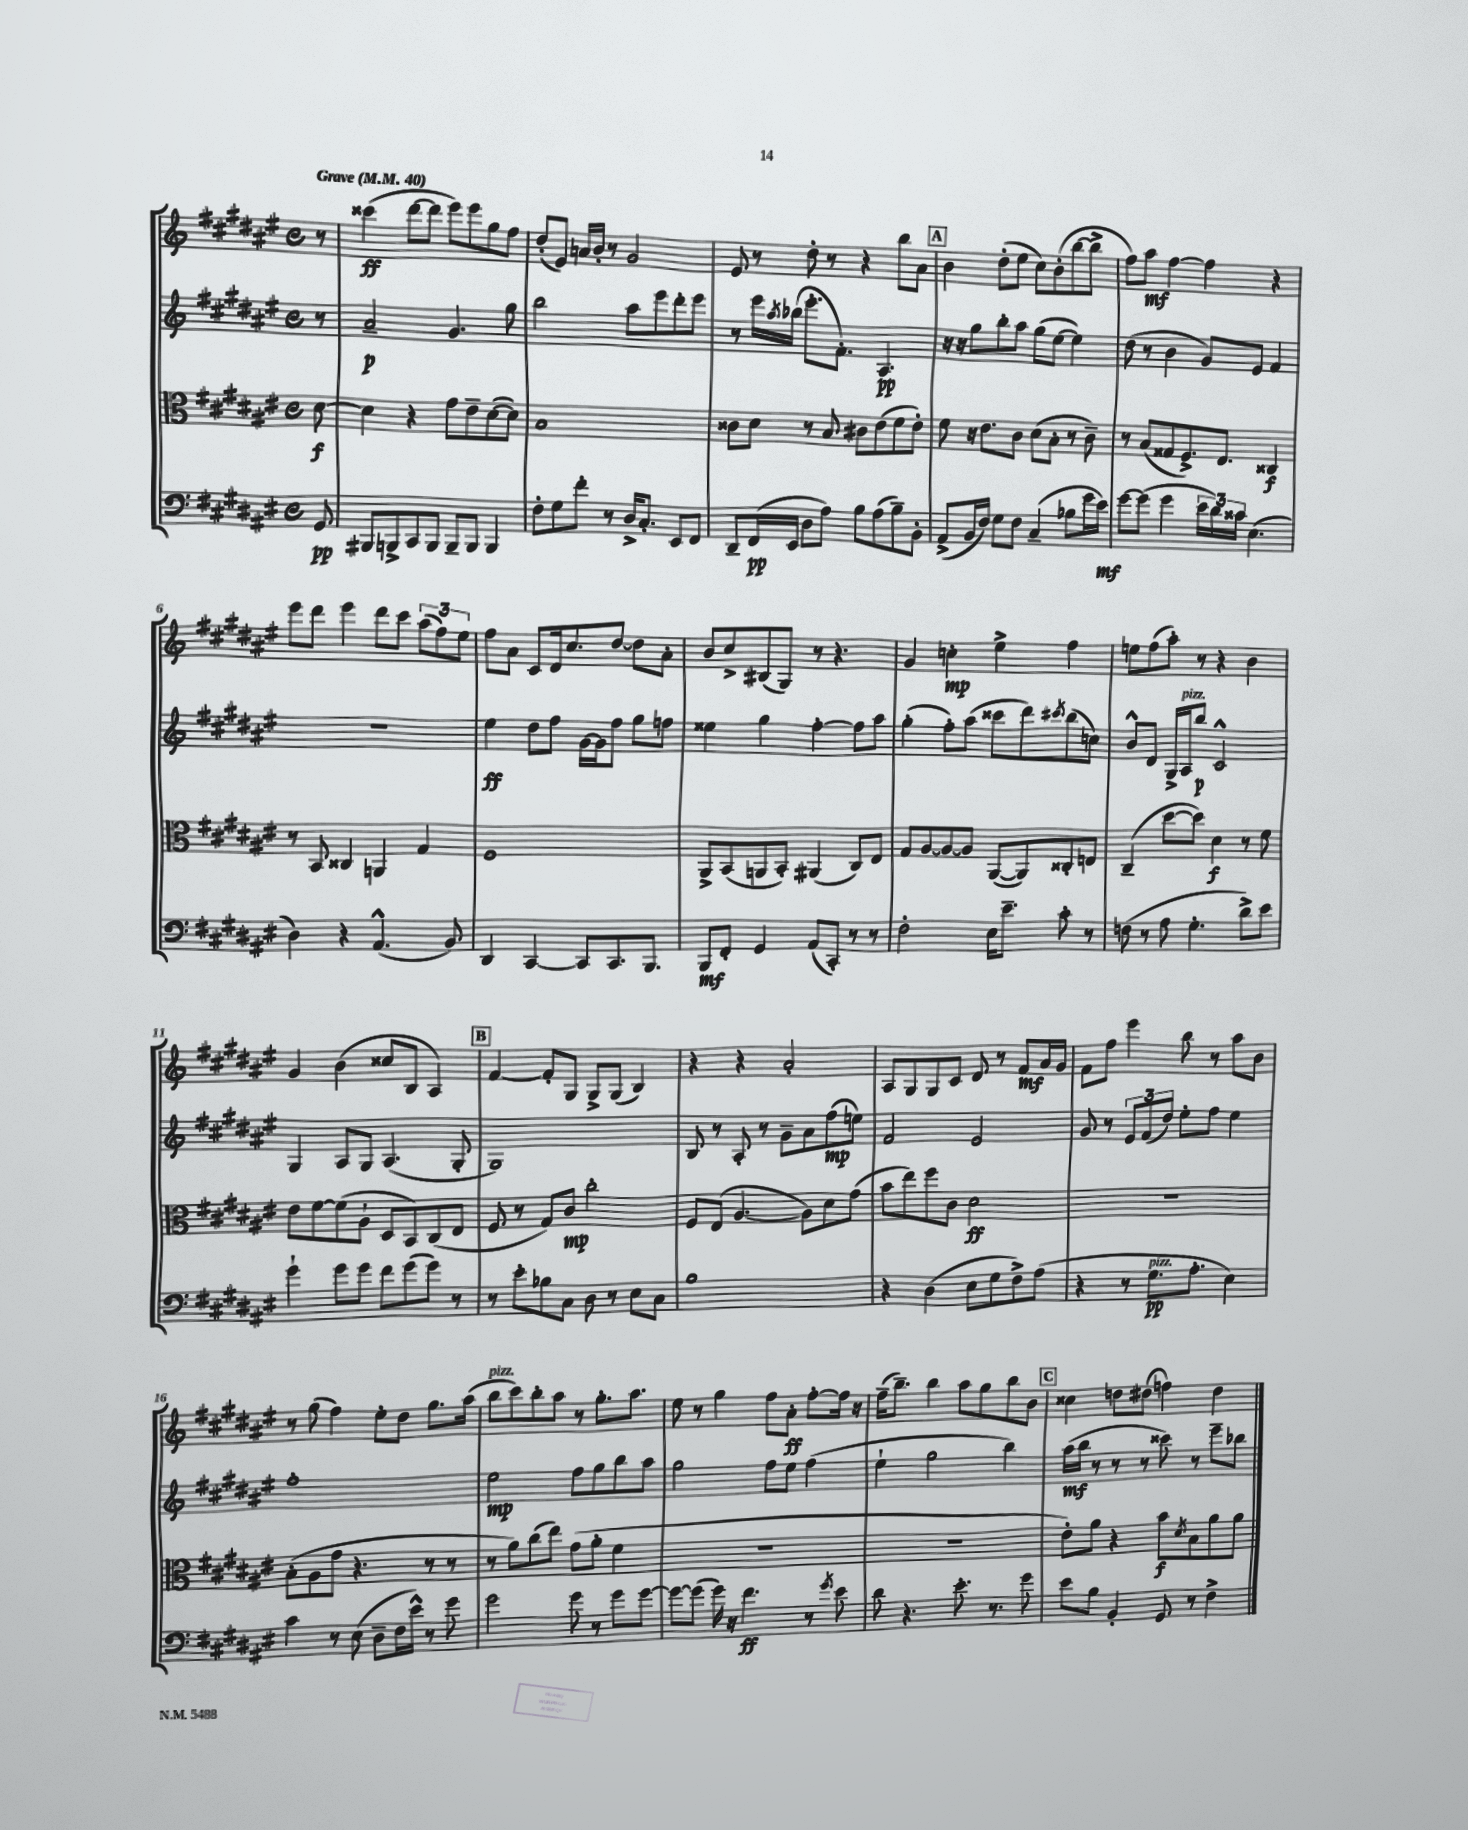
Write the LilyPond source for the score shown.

<<
\new StaffGroup <<
\new Staff = "s0" {
    \clef treble \key fis \major \defaultTimeSignature \time 4/4 \partial 8 \tempo "Grave" 4 = 40
    r8 |
    cisis'''4\ff( dis'''8~ dis'''8 eis'''8) eis'''8 gis''8 fis''8 |
    dis''8-.( eis'8) a'16 b'16-. r8 gis'2 |
    eis'8 r8 dis''8-. r8 r4 b''8 ais'8 |
    \mark \markup { \box "A" } b'4 dis''8-.( eis''8 cis''8) b'8-.( b''8~ b''8-> |
    fis''8) ais''8\mf fis''4~ fis''4 r4 |
    eis'''8 dis'''8 eis'''4 dis'''8 cis'''8 \tuplet 3/2 { ais''8( fis''8) eis''8 } |
    fis''8 ais'8 cis'8 dis'16 cis''8. dis''8~ dis''8 ais'8-. |
    b'8 cis''8-> bis8( gis8) r8 r4. |
    gis'4 c''4-.\mp eis''4-> fis''4 |
    e''8 fis''8( ais''8-.) r8 r4 b'4 |
    gis'4 b'4( cisis''8 b8 ais4) |
    \mark \markup { \box "B" } fis'4~ fis'8-. gis8 gis8-> gis8( b4) |
    r4 r4 ais'2-. |
    ais8 gis8 gis8 cis'8 dis'8 r8 fis'8\mf ais'16 gis'16 |
    fis'8 fis''8 eis'''4 b''8 r8 ais''8 b'8 |
    r8 gis''8( fis''4) eis''8-. dis''8 gis''8. ais''16( |
    b''8^\markup { \italic "pizz." } cis'''8) b''8-. ais''8 r8 gis''8.-. ais''8. |
    eis''8 r8 gis''4 fis''8 ais'8-.\ff fis''8~-. fis''16 r16 |
    fis''16--( b''8.--) b''4 ais''8 gis''8 b''8 b'8 |
    \mark \markup { \box "C" } cisis''4 d''8 dis''8( f''4) dis''4 \bar "|." |
}
\new Staff = "s1" {
    \clef treble \key fis \major \defaultTimeSignature \time 4/4 \partial 8
    r8 |
    ais'2--\p gis'4. gis''8 |
    b''2 ais''8 eis'''8 dis'''8-. eis'''8 |
    r8 eis'''16 \acciaccatura { ais''8 } bes''16( eis'''8.-. fis'8.-.) ais4.\pp |
    \mark \markup { \box "A" } r16 r16 gis''8 b''8-. ais''8 gis''8( eis''8~ eis''4) |
    dis''8( r8 b'4 gis'8) eis'8 fis'4 |
    R1 |
    eis''4\ff dis''8 fis''8 gis'16~ gis'16 fis''8 gis''8 f''8 |
    eisis''4 gis''4 fis''4~-. fis''8 ais''8 |
    gis''4-.( fis''8-.) ais''8( cisis'''8 dis'''8) \acciaccatura { cis'''8 } b''8( c''8) |
    b'8-^ dis'8 gis16-> ais16^\markup { \italic "pizz." } b''8\p cis'2-^ |
    gis4 ais8 gis8 ais4.( gis8-. |
    \mark \markup { \box "B" } gis1) |
    b8 r8 ais8-. r8 gis'8-- ais'8 fis''8\mp( e''8) |
    fis'2 eis'2 |
    gis'8 r8 \tuplet 3/2 { eis'8 fis'8( dis''8) } eis''8-. fis''8 eis''4 |
    fis''1-. |
    eis''2\mp fis''8 gis''8 b''8 ais''8 |
    gis''2 fis''8 eis''8 fis''4( |
    eis''4-! gis''2 b''4) |
    \mark \markup { \box "C" } ais''16\mf( b''16 r8 r8 r8 cisis'''8) r8 eis'''8-- bes''8 \bar "|." |
}
\new Staff = "s2" {
    \clef alto \key fis \major \defaultTimeSignature \time 4/4 \partial 8
    dis'8~\f |
    dis'4 r4 gis'8 eis'8-- dis'8~( dis'8) |
    b1 |
    cisis'8 dis'8 r8 b8 cis'8 eis'8( fis'8 eis'8-.) |
    \mark \markup { \box "A" } fis'8 r16 eis'8. cis'8 dis'8( b8-. r8 cis'8--) |
    r8 b8( gisis8 fis8.->) eis8. cisis4\f |
    r8 b,8 cisis4 a,4 gis4 |
    fis1 |
    ais,8-> b,8( a,8 b,8-.) ais,4( cis8) eis8 |
    gis8 ais8~ ais8~ ais8 ais,8~( ais,8) cisis8-. e8 |
    cis4--( dis''8~ dis''8) dis'4\f r8 fis'8 |
    eis'8 fis'8~ fis'8( ais8-! dis8 b,8) cis8( eis8 |
    \mark \markup { \box "B" } fis8 r8 gis8) cis'8\mp cis''2-. |
    fis8 eis8( ais4.~ ais8) dis'8 gis'8( |
    b'8 eis''8) fis''8 cis'8 dis'2\ff |
    r1 |
    b8-.( ais8 gis'8 r4. r8 r8 |
    r8 ais'8) cis''8( eis''8) gis'8( ais'8-. fis'4 |
    R1 |
    R1 |
    \mark \markup { \box "C" } eis'8-.) ais'8 r4 b'8\f \acciaccatura { dis'8 } b8 ais'8 ais'8 \bar "|." |
}
\new Staff = "s3" {
    \clef bass \key fis \major \defaultTimeSignature \time 4/4 \partial 8
    gis,8\pp |
    bis,,8 b,,8-> cis,8 b,,8 b,,8-- b,,8 b,,4 |
    fis8-. gis8 fis'8-. r8 dis16-> cis8.-. eis,8 fis,8 |
    dis,8-- fis,16\pp( eis,16 dis8 ais8) b8 ais8( b8--) b,8-. |
    \mark \markup { \box "A" } ais,8->( b,16 fis16) gis8 fis8 cis4--( bes8 gis'16 eis'16\mf) |
    gis'8~ gis'8( gis'4 \tuplet 3/2 { eis'16 dis'16) cisis'16 } eis4.( |
    dis4) r4 ais,4.-^( b,8) |
    dis,4 cis,4~ cis,8 cis,8. b,,8. |
    b,,8\mf fis,8-. gis,4 ais,8( cis,8-.) r8 r8 |
    fis2-. eis16 eis'8.-- cis'8-. r8 |
    f8( r8 ais8 gis4.-. dis'8->) eis'8 |
    gis'4-! gis'8 gis'8 fis'8 gis'8( gis'8) r8 |
    \mark \markup { \box "B" } r8 eis'8-. bes8 cis8 dis8 r8 eis8 cis8 |
    b1 |
    r4 dis4( eis8 gis8 fis8->) ais8( |
    r4 r8 gis8.\pp^\markup { \italic "pizz." } ais8.-. eis4) |
    cis'4 r8 eis8( dis8-- fis16 eis'16-^) r8 gis'8 |
    gis'2 gis'8 r8 gis'8 gis'8~ |
    gis'8~ gis'8( gis'16) r16 fis'4.\ff r8 \acciaccatura { gis'8 } eis'8 |
    dis'8 r4. eis'8.-. r8. gis'8 |
    \mark \markup { \box "C" } eis'8 b8 b,4-. gis,8 r8 fis4-> \bar "|." |
}
>>
>>
